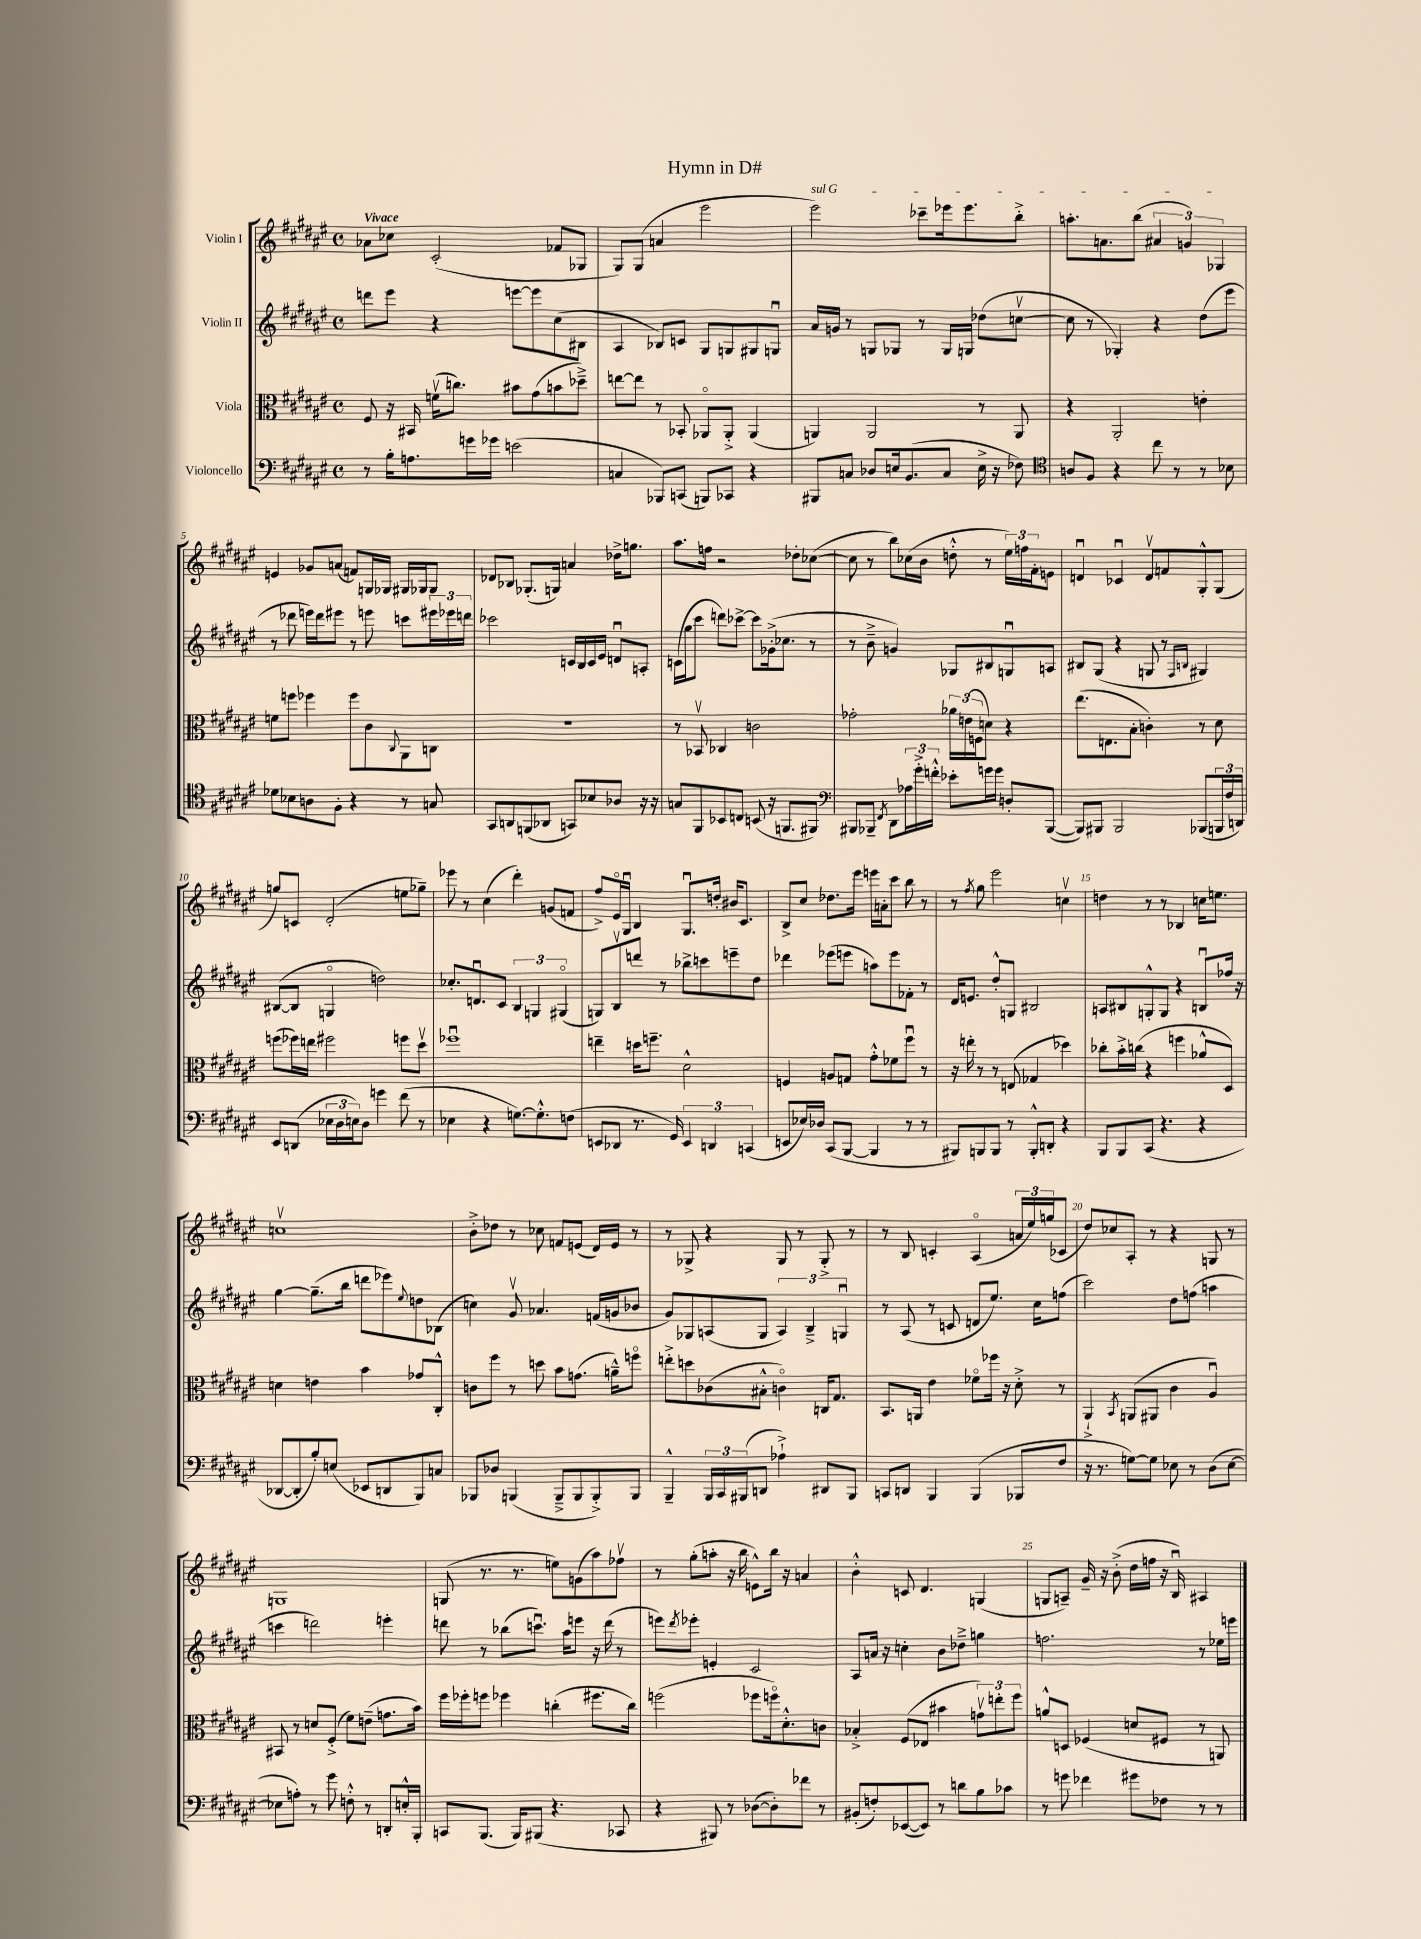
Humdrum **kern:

**kern	**kern	**kern	**kern
*part4	*part3	*part2	*part1
*staff4	*staff3	*staff2	*staff1
*I"Violoncello	*I"Viola	*I"Violin II	*I"Violin I
*clefF4	*clefC3	*clefG2	*clefG2
*k[f#c#g#d#a#e#]	*k[f#c#g#d#a#e#]	*k[f#c#g#d#a#e#]	*k[f#c#g#d#a#e#]
*M4/4	*M4/4	*M4/4	*M4/4
*met(c)	*met(c)	*met(c)	*met(c)
=1	=1	=1	=1
!	!	!	!LO:TX:a:B:t=Vivace
8r	8F#/	8dddn\L	8a-X\L
16B'\KL	16r	8eee#\J	8cc-X\J
8.An\	16BB#X/	.	.
.	(16fnv\KL	4r	(2c#'/
.	8.ccn\J)	.	.
16gn\L	.	.	.
16g-X\JJ	.	.	.
(2en\	8b#X\L	[8eeen\L	.
.	(8g#\	8eee\]	.
.	8bn\	(8cc#\	8f-X/L
.	8dd-X~^\J)	8B#X\J	8G-X/J
=2	=2	=2	=2
4Cn/	[8een\L	4A#/	8G#/L)
.	8ee\J]	.	(8G#/J
8BBB-X/L)	8r	8B-X/L)	4an/
(8CCn/J	8BB-X'/	8cn/J	.
8BBBn/L)	8AA-X/L	8G#/L	2eee#\
8CC-X/J	8AA-'^/J	8Gn/	.
4r	(4AA-/	8G#X/	.
.	.	8Gnu/J	.
=3	=3	=3	=3
!	!	!	!LO:TX:a:i:t=sul G
8BBB#X/L	4AAn/)	16a#/LL	2eee#\)
.	.	16gn/JJ	.
8Cn/J	.	8r	.
8D-X/L	2AA/	8Gn/L	.
16En/k	.	8G-X/J	.
(8.BB/	.	.	.
.	.	8r	8ccc-X~\L
8C/J	.	16G-/LL	16eee-X\k
.	.	16Gn/JJ	8.eee-\
16E^\	8r	(8dd-X\L	.
16r	.	.	.
8F-X\)	8AA/	[8ccnv\J	8bb'^\J
=4	=4	=4	=4
*clefC4	*	*	*
8An/L	4r	8cc\]	8.aan'\L
8F#/J	.	8r	.
.	.	.	8.an\
4r	2AA#'/	4G-X'/)	.
.	.	.	(8bb\J
8cc#\	.	4r	6a#X/
8r	.	.	.
.	.	.	6gn/)
8r	4en'\	(8dd#\L	.
.	.	.	6G-X/
8B-X\	.	8eee#\J	.
!!LO:LB:g=z
=5	=5	=5	=5
8d-X\L	8fn\L	8r	4en/
8B-X\	8ffn\J	8ddd-X\	.
8An\	4ff-X\	16eeen\LL)	8g-X/L
.	.	16ddd-\J	.
8F#'\J	.	8eee#X\J	(8an/J
4r	8ff-\L	8r	8fn/L)
.	8c#\	8eeen\	16Gn/L
.	.	.	16G-X/JJ
.	8qqC#/	.	.
8r	8AA#\	8cccn\L	16G#X/LL
.	.	.	16G-X/J
8Gn/	8Cn\J	24eee#X\L	8G-/J
.	.	24eee-X\	.
.	.	24dddn\JJ	.
=6	=6	=6	=6
8GG#/L	1r	2ccc-X\	8d-X/L
8AAn/	.	.	8B-X/J
(8FFn/	.	.	(8.G-X'/L
8AA-X/J	.	.	.
.	.	.	16Gn/Jk)
8GGn/L)	.	16cn/LL	4an/
.	.	16B/	.
8B-X/	.	16c/	.
.	.	16e#/JJ	.
8A-X/J	.	8dnu/L	16dd-X^\KL
.	.	.	8.ggn\J
16r	.	8An'/J	.
16r	.	.	.
=7	=7	=7	=7
8Gn/L	8r	(16cn\LL	8.aa#\L
.	.	16gg#\J	.
8FF#/	8BB-Xv/	8ccc#\J	.
.	.	.	16ffn\Jk
8BB-X/	4C-X/	8dddn\L)	2r
8Cn/J	.	[8ccc-X^\J	.
(8BBn/	2cn\	8ccc-\L]	.
16r	.	(16g-X'^\k	.
8.FFn/L	.	8.cc-X\J	.
.	.	.	8dd-X'\L
8FF#X/J)	.	8r	([8cc-X\J
=8	=8	=8	=8
*clefF4	*	*	*
8BBB#X/L	2g-X'\	8r	8cc-\]
8BBB-X~/J	.	8b~^\	8r
8qFF#/	.	.	.
8DD#\L	.	4gn/)	8bb\L)
24A-X\L	.	.	(16cc-X\L
24g#'^\	.	.	.
.	.	.	16b\JJ
24fn'^^\JJ	.	.	.
8e-X'\L	24a-X\LL	8G-X/L	8ddn'^^\
.	(24en\	.	.
.	24Fn\J	.	.
16gn\L	8dn\J)	8B#X/	8r
16g\JJ	.	.	.
8Dn'/L	4r	8Gnu/	24ee#\LL)
.	.	.	24ffn\
.	.	.	24f#'\J
([8BBB-/J	.	8An/J	8en\J
=9	=9	=9	=9
8BBB-/L])	(8.ee#\L	8B#X/L	4dnu/
8BBB#X/J	.	(8G#/J	.
.	8.En\	.	.
2BBB#/	.	4r	4c-Xu/
.	8B'\J	.	.
.	4cn'\)	8Gn/	8dv/L
.	.	8r	8fn/
.	.	16qqF#/LL	.
.	.	16qqBn/JJ	.
(8BBB-X/L	8r	4G#X/)	8G#'^^/
24BBBn/L	8d#\	.	(8G#/J
24F#/	.	.	.
24DDn/JJ)	.	.	.
!!LO:LB:g=z
=10	=10	=10	=10
8EE#/L	(8ffn\L	([8B#X/L	8ggn/L)
(8DDn/J	16ff-X\L)	8B#/J]	8cn/J
.	16een\JJ	.	.
24E-X\LL	2ff#X\	4Gn/	(2d#'/
24D#\	.	.	.
24En\J)	.	.	.
8D#\J	.	.	.
4gn\	.	2ddn\)	.
(8f#\	8ffn\L	.	8een\L
8r	8dd#v\J	.	8gg-X~\J)
=11	=11	=11	=11
4E-X\	1ff-Xu	8.cc-X'/L	8eee-X\
.	.	.	8r
.	.	8.dnu/	.
4r	.	.	(4cc#\
.	.	8c#/J	.
[8.Gn\L)	.	6B/	4ddd#'\)
.	.	6Gn/	.
8.G'^^\]	.	.	.
.	.	.	(8gn/L
.	.	(6G#X/	.
(8Fn\J	.	.	8fn/J
=12	=12	=12	=12
8EEn/L	4een~\	8Gn/L)	8ff#^/L)
8DD-X/J	.	8Bv/	16e#/L
.	.	.	16G#u/JJ
8.r	16ddn\KL	8dddn/J	4B/
.	8.ffn~\J	.	.
.	.	8r	.
16GG#/)	.	.	.
6EE/	2d#^^\	8bb-X^\L	8.G#u/L
.	.	8cccn\	.
6DDn/	.	.	.
.	.	.	16ddn'/Jk
.	.	8eeen~\	16b#X/KL
.	.	.	8.c#/J
(6CCn/	.	.	.
.	.	8dd#\J	.
=13	=13	=13	=13
8EEn/L	4Fn/	4ddd-X\	8B^/L
16E-X/L)	.	.	8cc#/J
16D-X/JJ	.	.	.
(8CC#/L	8An/L	(8eee-X\L	8.dd-X\L
[8BBB/J	8Gn/J	8eeen\J	.
.	.	.	16eee#\Jk
4BBB/]	8g#'^^\L	8aan\L)	16eeen\LL
.	.	.	16an'\J
.	8f-X\	8eee\	8ccc#\J
8r	8ff#u\J	8f-X'\J	8bb\
8r	8r	8r	8r
=14	=14	=14	=14
8BBB#X/L)	16r	16d#/KL	8r
.	16een'\	8.en/J	.
.	.	.	8qff#/
8BBBn/	8r	.	8gg#\
8BBB/J	8r	8dd#'^^/L	2eee#\
8r	(8En/	8Gn/J	.
8BBB'^^/L	4G-X/	2B#X/	.
8DDn'/J	.	.	.
4r	4dd-X\)	.	4ccnv\
=15	=15	=15	=15
8BBB/L	8cc-X'\L	8An/L	4ddn\
8BBB/	16b'^\L	8B#X/	.
.	(16ccn\JJ	.	.
(8CC#/J	4r	8Gn'^^/	8r
4.r	.	8G/J	8r
.	4ffn\	4r	4B-X/
4r	8a-X^^/L	8Bnu/L	16ccn\KL
.	.	.	8.een\J
.	8D#/J)	16ff-X/Jk	.
.	.	16r	.
!!LO:LB:g=z
=16	=16	=16	=16
[8DD-X/L	4dn\	[4gg#\	1ccnv
8DD-'/]	.	.	.
8B'/)	4en\	(8.gg#~\L]	.
(8En/J	.	.	.
.	.	16bb\Jk	.
8EE-X/L	4b\	8dddn\L	.
8DDn/	.	8eee-X\)	.
.	.	8qqee#/	.
8BBB/)	8g-X/L	8ddn\	.
8Cn/J	8C#'^^/J	(8B-X\J	.
=17	=17	=17	=17
8BBB-X/L	8cn\L	4ccn\)	8b'^\L
8D-X/J	8ff#\J	.	8dd-X\J
(4BBBn/	8r	8g#v/	8r
.	8ddn\	4.a-X/	8cc-X\
8BBB~^/L	8b\L	.	8fn/L
8BBB/	(8.gn\J	.	(8en/J
8BBB'^/)	.	(16fn/LL	16d#/LL)
.	16an~^^\KL)	16gn/J	16e/JJ
8BBB/J	8ffn\J	8b-X/J	8r
=18	=18	=18	=18
4BBB~^^/	8een'^\L	8g#/L)	8r
.	8ddn\	8G-X/	8G-X^/
24BBB/LL	(8c-X\	(8An/	4r
24CC#/	.	.	.
(24BBB#X/J	.	.	.
8DDn/J	8B#X'^^\J	8G-/J	.
4A-X`^\)	4cn\)	6A/)	8G-/
.	.	.	8r
.	.	6B~^/	.
8DD#X/L	16Cn/KL	.	8G-'^/
.	8.G#/J	.	.
.	.	6Gnu/	.
8BBB#/J	.	.	8r
=19	=19	=19	=19
8CCn/L	8.BB/L	8r	8r
8DDn/J	.	(8A#/	8B/
.	16AAn/Jk	.	.
4BBB/	4e#\	8r	4cn'/
.	.	8cn/	.
(4BBB/	8f-X\L	8dn/L	(4A#/
.	16ff-X\Jk	8.ee#/J)	.
.	16r	.	.
8BBB-X/L	8d#'^\	.	24an/LL
.	.	.	24ee#/)
.	.	16cc#\KL	.
.	.	.	(24ggn/J
8F#/J	8r	(8ffn\J	8c-X/J
=20	=20	=20	=20
16r	4AA#`^/	2ccc#\)	8dd#/L)
8.r	.	.	.
.	.	.	8cc-X/
.	8qBB/	.	.
[8Gn\L)	(8AAn/L	.	8A#'/J
8G\J]	8AA#X/J	.	8r
8E-X\	4c#\	8dd#\L	4r
8r	.	(8ffn\J	.
(8D#\L	4A#u/)	4aan\	8Gn/
[8E-\J	.	.	8r
!!LO:LB:g=z
=21	=21	=21	=21
8E-X\L]	8BB#X/	4cccn\	1Gn
8An'\J)	8r	.	.
8r	8dn/L	2dddn\)	.
8g#\	(8F#'^/J	.	.
8Fn'^^\	8f#\L)	.	.
8r	(8en~\J	.	.
8DDn'/L	8.gn\L	4eeen'\	.
16En'^^/L	.	.	.
16BBB'/JJ	16b\Jk)	.	.
=22	=22	=22	=22
8CCn/L	16ff#\LL	8dddn\	(8Gn/
.	16ff-X'\J	.	.
(8.BBB/J	8ffn\J	8r	8.r
.	4ff-X\	(8bb-X\L	.
16BBB/KL)	.	.	8.r
(8BBB#X/J	.	8.cccnu\J)	.
4.r	(4ccn'\	.	8een\L)
.	.	16aa#\KL	.
.	.	8eeen\J	(8gn\
.	8.ff#X\L	16r	8aa#\)
.	.	(16ddd\	.
8CC-X/	.	8r	8ff-Xv\J
.	16cc\Jk)	.	.
=23	=23	=23	=23
4r	(2ffn\	8eeen\L)	8r
.	.	8qddd#/	.
.	.	8eee-X'\J	(8gg#'\L
8BBB#X/)	.	4en'/	8aan'\J
8r	.	.	16r
.	.	.	16bb\
([8D-X\L	8ff-X\L	2c#/	8en^^\L)
8D-'\])	16ffn\k)	.	16bb\Jk
.	8.d#'^^\	.	16r
8f-X\J	.	.	4an/
8r	8cn\J	.	.
=24	=24	=24	=24
(8BB#X'/L	4B-X'^/	8A#/L	4b'^^\
8Fn'/)	.	16an/Jk	.
.	.	16r	.
([8EE-X/	(8F#/L	4ccn'\	8cn/
8EE-/J])	8E-X/J	.	4.d#/
8r	4b#X\	8b\L	.
8dn\L	.	8dd-X~^\J	.
8B\	12gnv\L)	4ggn\	(4Gn/
.	12een'\	.	.
8c-X\J	.	.	.
.	12ff#\J	.	.
=25	=25	=25	=25
8r	8an^^/L	2.ffn\	8Gn/L
8gn\	8Dn/J	.	8An~/J)
4f-X\	(4F-X/	.	16g#~/
.	.	.	16r
.	.	.	(8b'^\
8g#X\L	8dn/L	.	16dd#\LL
.	.	.	16ffn\JJ
8F-X\J	8F#X/J	.	16r
.	.	.	16Bu/)
8r	8r	8r	4A#X/
8r	8AAn/)	16ee-X\LL	.
.	.	16eeen\JJ	.
==	==	==	==
*-	*-	*-	*-
